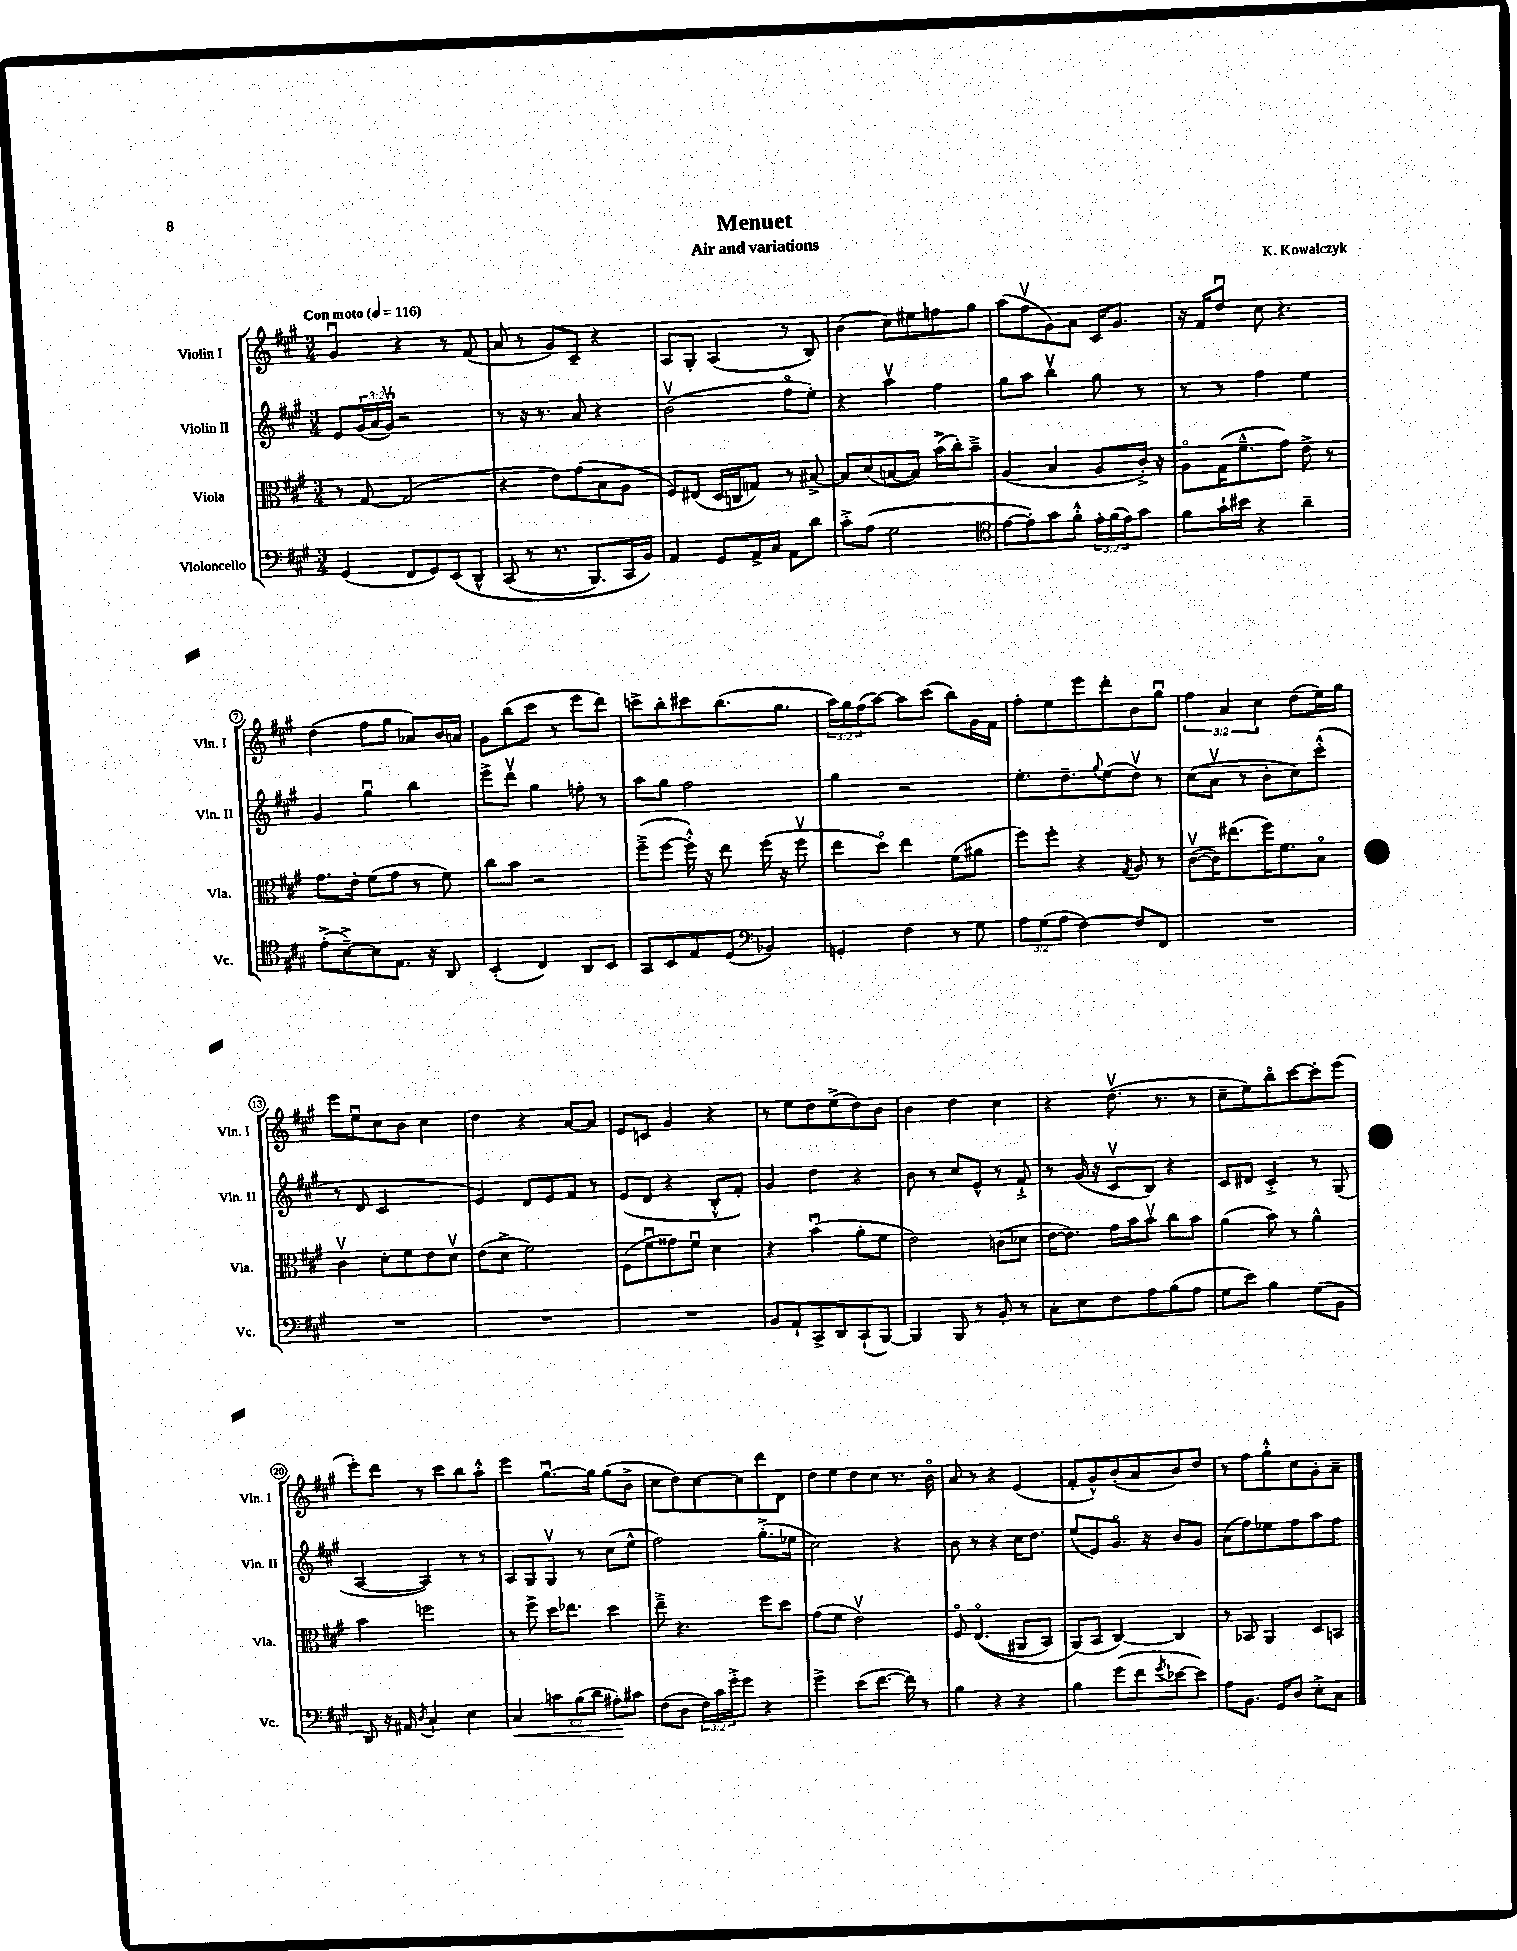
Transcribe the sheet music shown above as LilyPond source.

\header { title = "Menuet" composer = "K. Kowalczyk" subtitle = "Air and variations" }
<<
\new StaffGroup <<
\new Staff = "s0" \with { instrumentName = "Violin I" shortInstrumentName = "Vln. I" } {
    \clef treble \key a \major \numericTimeSignature \time 3/4 \override Staff.TupletNumber.text = #tuplet-number::calc-fraction-text \tempo "Con moto" 4 = 116
    gis'4\downbow r4 r8 fis'8( |
    a'8 r8 gis'8) cis'8-- r4 |
    a8 gis8-. a4( r8 b8) |
    b'4( cis''8) eis''8 f''8 gis''8 |
    a''8( fis''8\upbow gis'8) a'8 cis'16 gis'8. |
    r16 fis'16 d''8\downbow cis''8 r4. |
    d''4( fis''8 gis''8 aes'8) b'16 a'16 |
    gis'8 b''8( cis'''8 r8 e'''8 d'''8) |
    c'''8-> b''8-. cis'''8 b''8.( gis''8. |
    \tuplet 3/2 { a''16) gis''16 fis''16( } a''8~) a''8 cis'''8( b''8) gis'16 fis'16 |
    fis''8-. e''8 e'''8 d'''8-. b'8 gis''8\downbow |
    \tuplet 3/2 { fis''4 a'4 cis''4 } d''8( e''16) gis''16 |
    e'''8 e''8\downbow cis''8 b'8 cis''4 |
    d''4 r4 a'8~ a'8 |
    e'8 c'8 gis'4 r4 |
    r8 e''8 d''8 e''8->( d''8) b'8 |
    b'4 d''4 cis''4 |
    r4 d''8.\upbow( r8. r8 |
    cis''8-- e''8) b''8\flageolet cis'''8~ cis'''8-. e'''8( |
    e'''8-.) d'''8 r8 cis'''8 b''8 a''8-.-^ |
    e'''4 gis''8.~\downbow gis''16 gis''8( b'8-> |
    cis''8 d''8) cis''8~ cis''8 d'''8 d'8 |
    d''8 e''8 d''8 cis''8 r8. b'16\flageolet |
    a'8 r8 r4 e'4( |
    fis'8-. gis'8-^) b'8-.( a'8 b'8) d''8 |
    r8 fis''8 gis''8-.-^ cis''8 gis'8-. a'8-- \bar "|." |
}
\new Staff = "s1" \with { instrumentName = "Violin II" shortInstrumentName = "Vln. II" } {
    \clef treble \key a \major \numericTimeSignature \time 3/4 \override Staff.TupletNumber.text = #tuplet-number::calc-fraction-text
    e'8 \tuplet 3/2 { gis'16( a'16 gis'16\upbow) } r2 |
    r8 r16 r8. a'8 r4 |
    b'2\upbow( fis''8\flageolet e''8-.) |
    r4 a''4\upbow fis''4 |
    gis''8 a''8 b''4\upbow gis''8 r8 |
    r8 r8 fis''4 e''4 |
    gis'4 gis''4\downbow b''4 |
    e'''8-> d'''8\upbow gis''4 f''8-. r8 |
    a''8 gis''8 fis''2 |
    gis''4 r2 |
    e''8.-. d''8.-- \appoggiatura { gis''8 } e''8( d''8\upbow) r8 |
    cis''8( a'8\upbow r8 b'8-. cis''8) cis'''8-.-^( |
    r8 d'8 cis'2 |
    e'4) d'8 e'8 fis'8 r8 |
    e'8( d'8 r4 b8-.-^ fis'8-.) |
    gis'4 d''4 r4 |
    b'8 r8 cis''8 e'8-^ r8 fis'8-!-> |
    r8 gis'16( r16 cis'8\upbow b8) r4 |
    cis'8 dis'8 cis'4-.-> r8 gis8( |
    a4~ a4) r8 r8 |
    a8 gis8 gis8\upbow r8 cis''8( e''8-^ |
    fis''2) gis''8.-.->( ees''16 |
    cis''2) r4 |
    b'8 r8 r4 cis''16 d''8. |
    e''8( e'8) gis'8.\flageolet r16 b'8 gis'8 |
    a'8( fis''8) ees''8 fis''8 a''8 fis''8 \bar "|." |
}
\new Staff = "s2" \with { instrumentName = "Viola" shortInstrumentName = "Vla." } {
    \clef alto \key a \major \numericTimeSignature \time 3/4
    r8 gis8~ gis2( |
    r4 e'8) gis'8( b8 a8 |
    fis8) eis8( d16 c16 g8) r8 bis8~-> |
    bis8 d'8( b8~ b8) b'16->( cis''16-.) b'8---> |
    a4( b4 a8 cis'16-.->) r16 |
    a8\flageolet gis16( fis'8.---^ gis'8) e'8-> r8 |
    gis'8. e'16-. fis'8( gis'8 r8 fis'8) |
    cis''8 b'8 r2 |
    fis''8--->( fis''8~ fis''16-.-^) r16 e''8 fis''16( r16 fis''8\upbow |
    e''8 d''8\flageolet) e''4 fis'8( ais'8 |
    fis''8) fis''8-. r4 \acciaccatura { gis8 } a8 r8 |
    cis'8~\upbow( cis'16) eis''8.( fis''16) fis'8. b8\flageolet |
    cis'4\upbow d'8-. fis'8 e'8 d'8\upbow |
    e'8( d'8-> fis'2) |
    fis8( fis'8\downbow gisis'8) fis'8\downbow d'4 |
    r4 b'4\downbow( a'8-. fis'8 |
    e'2) c'8( des'8 |
    e'16~ e'8.) gis'16 b'16 b'8\upbow cis''8 b'8 |
    a'4( b'8) r8 a'4-^ |
    b'4 f''2 |
    r8 fis''8-> d''16 ees''8. d''4 |
    e''8---> r4. fis''8 d''8 |
    gis'8( fis'8 e'2\upbow) |
    fis8\flageolet e4.\flageolet(\( ais,8 b,8) |
    a,8(\) b,8 cis4~) cis4 |
    r8 bes,8 a,4 d8 b,8 \bar "|." |
}
\new Staff = "s3" \with { instrumentName = "Violoncello" shortInstrumentName = "Vc." } {
    \clef bass \key a \major \numericTimeSignature \time 3/4 \override Staff.TupletNumber.text = #tuplet-number::calc-fraction-text
    gis,4( fis,8 gis,8) e,8\( d,8-^ |
    cis,8( r8 r8. b,,8.) cis,16 b,16\) |
    a,4 gis,8 a,16-> cis16 a,8 d'8 |
    cis'8-.-> a8( gis2 |
    \clef tenor e'8~ e'8-.) gis'8 fis'8-.-^ \tuplet 3/2 { e'16-. fis'16( e'16) } gis'8 |
    fis'8 gis'16-! bis'16 r4 a'4-- |
    e'8-.->( b8~--->) b8 e8. r16 a,8 |
    b,4-.( cis4) a,8 b,8 |
    gis,8 b,8 e8 d8( \clef bass bes,4) |
    g,4-. fis4 r8 gis8 |
    \tuplet 3/2 { a8 gis8( a8 } fis4~) fis8 fis,8 |
    R2. |
    R2. |
    R2. |
    R2. |
    b,8 a,8-! cis,8-> d,8 cis,8-!( b,,8~) |
    b,,4 b,,8 r8 b,8-. r8 |
    cis8-. e8 fis8 a8 b8( a8 |
    gis8 e'8) b4 gis8( b,8 |
    d,8) r16 ais,16 \acciaccatura { d8 } cis4-! e4 |
    cis4\< \tuplet 3/2 { c'8 b8( d'8 } ais8-.\!) cis'8 |
    fis8( d8 \tuplet 3/2 { fis16) cis'16 gis'16-.-> } gis'8 r4 |
    gis'4-> e'8( fis'8.~ fis'16) r8 |
    b4 r4 r4 |
    b4 gis'8( fis'8 \acciaccatura { gis'8 } ees'8~ ees'8) |
    a8 b,8. gis,16 d8 e8-.-> cis8 \bar "|." |
}
>>
>>
\layout { \context { \Score \override BarNumber.stencil = #(make-stencil-circler 0.1 0.3 ly:text-interface::print) } }
